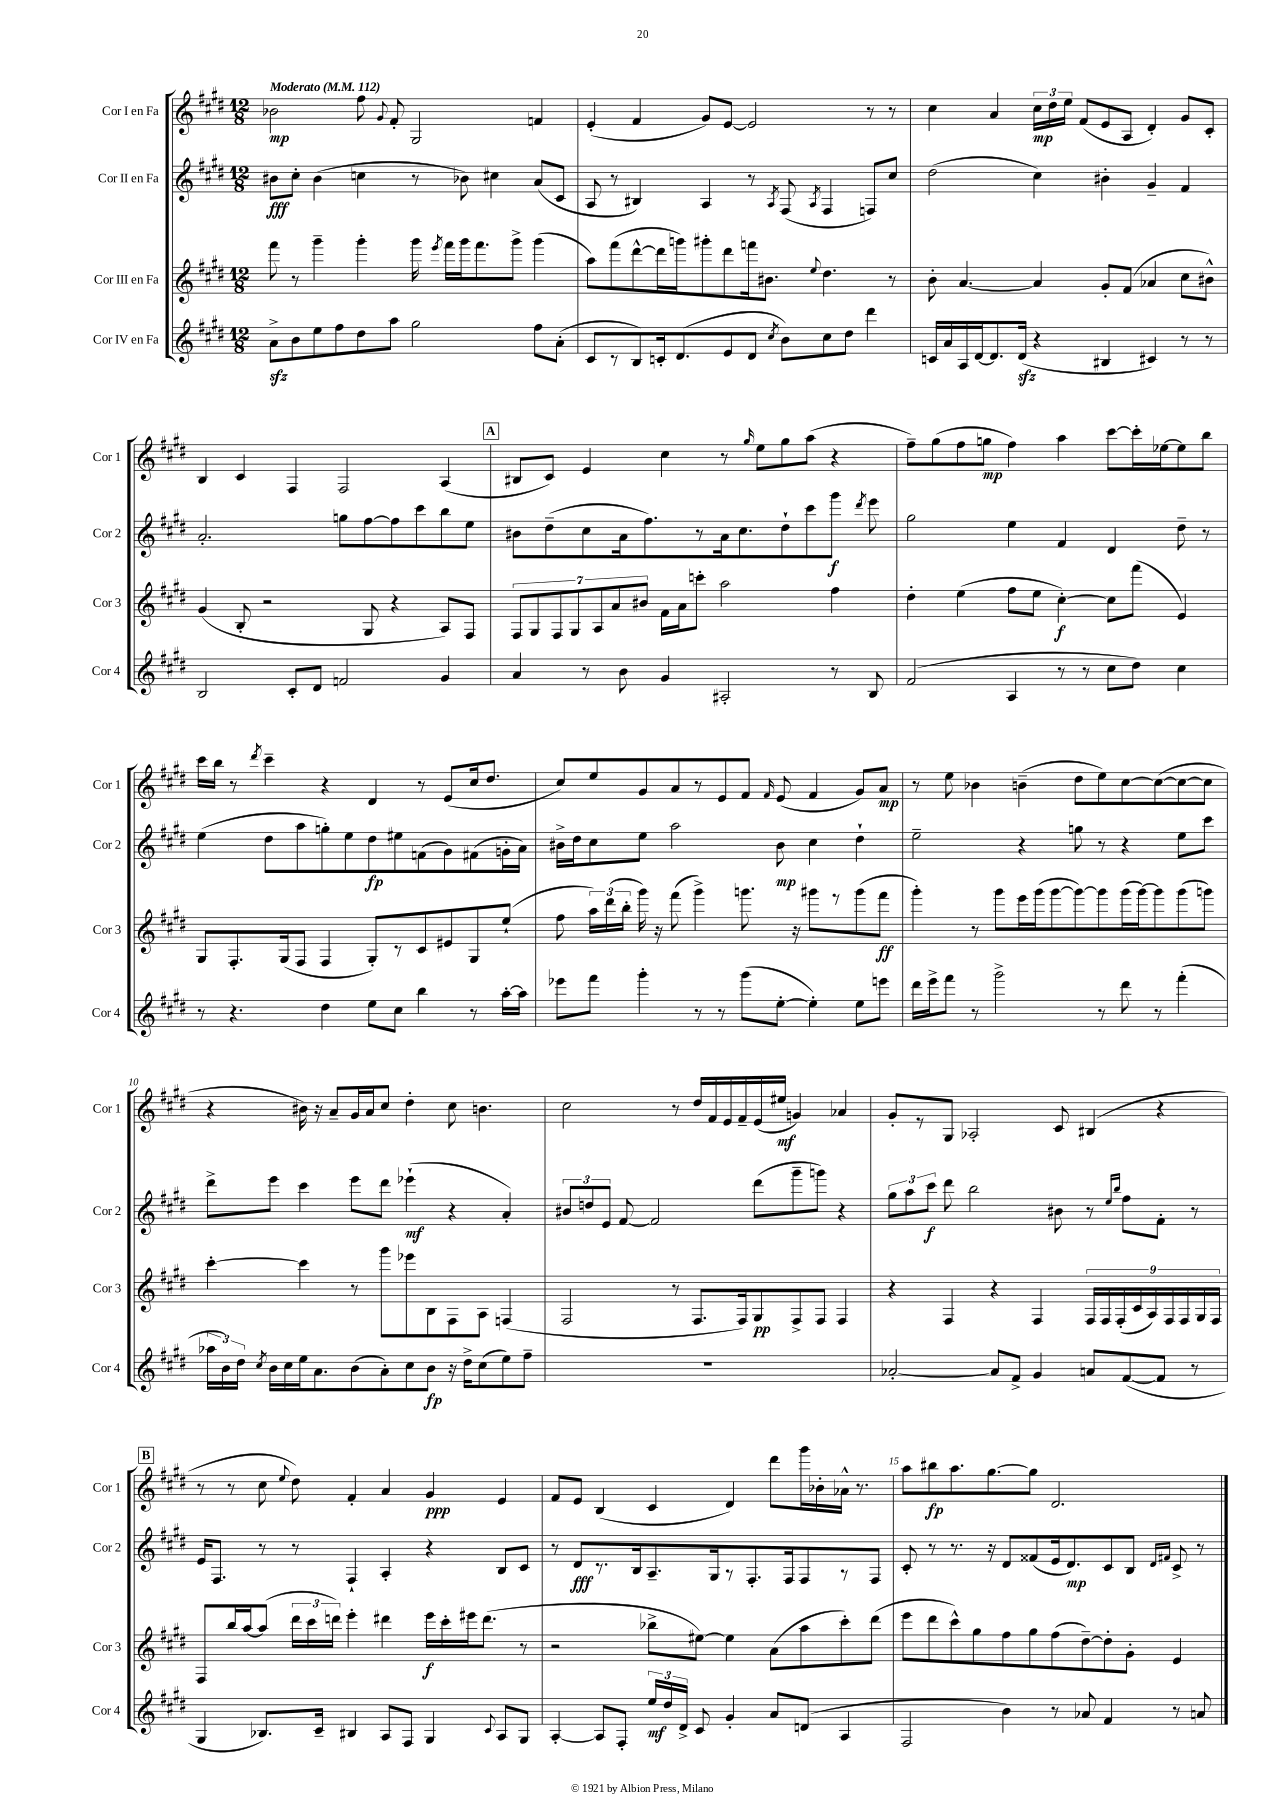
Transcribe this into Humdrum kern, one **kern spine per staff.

**kern	**kern	**kern	**kern
*staff4	*staff3	*staff2	*staff1
*clefG2	*clefG2	*clefG2	*clefG2
*k[f#c#g#d#]	*k[f#c#g#d#]	*k[f#c#g#d#]	*k[f#c#g#d#]
*M12/8	*M12/8	*M12/8	*M12/8
*MM112	*MM112	*MM112	*MM112
8a^\L	8fff#\	8b#\L	2b-\
8b\	8r	8cc#'\J	.
8ee\	4ggg#~\	(4b#\	.
8ff#\	.	.	.
8dd#\	4ggg#'\	4cc\	8ff#\
.	.	.	8qqg#/
8aa\J	.	.	8f#'/
2gg#\	16ggg#\	8r	2G#/
.	8qeee/	.	.
.	16fff#\LL	.	.
.	16ggg#\J	8b-\)	.
.	8.fff#\	.	.
.	.	4cc#\	.
.	8ggg#^\J	.	.
8ff#\L	(4ggg#\	(8a/L	4f/
(8a'\J	.	8c#/J	.
=	=	=	=
8c#/L	8aa\L)	8A/	(4e'/
8r	(8fff#\	8r	.
8B/)	[8ddd#^^\	4B#/)	4f#/
16c'/k	16ddd#\]L	.	.
(8.d#/	16ggg\J)	.	.
.	8ggg#'\	4A/	8g#/L)
8e/	8ddd#\	.	[8e/J
8d#/J	16fff\k	8r	2e/]
.	8.b#\J	.	.
8qcc#/	.	8qA/	.
8b\L)	.	(8F#/	.
.	8qqee/	8qA/	.
8cc#\	4.dd#\	4F#/	.
8dd#\J	.	.	.
4ddd#\	.	8F/L)	8r
.	8r	8cc#/J	8r
=	=	=	=
16c/LL	8b'\	(2dd#\	4cc#\
16a/	.	.	.
16A/	[4.a/	.	.
[16d#/J	.	.	.
8.d#/]	.	.	4a/
(16d#/Jk	.	.	.
4r	4a/]	4cc#\)	24cc#\LL
.	.	.	24dd#\
.	.	.	24ee\JJ
.	.	.	(8f#/L
4B#/	8g#'/L	4b#'\	8e/
.	(8f#/J	.	8A/J
4c#/)	4a-/	4g#~/	4d#'/)
8r	8cc#\L	4f#/	8g#/L
8r	8b#^^\J)	.	8c#'/J
=	=	=	=
2B/	(4g#/	2.a'/	4B/
.	8B'/	.	4c#/
.	2r	.	.
8c#'/L	.	.	4F#/
8d#/J	.	.	.
2f/	.	8gg\L	2F#/
.	8G#/	[8ff#\	.
.	4r	8ff#\]	.
.	.	8ccc#\	.
4g#/	8A/L)	8bb\	(4A/
.	8F#/J	8ee\J	.
=	=	=	=
4a/	14F#/L	8b#\L	8B#/L
.	14G#/	.	.
.	.	(8dd#~\	8c#/J)
.	14F#/	.	.
.	14G#/	.	.
8r	.	8cc#\	4e/
.	14A/	.	.
.	14a/	.	.
8b\	.	16a\k	.
.	14b#/J	.	.
.	.	8.ff#\)	.
4g#/	16f#\LL	.	4cc#\
.	16a\J	.	.
.	8ccc'\J	8r	.
2A#'/	2aa\	16a\k	8r
.	.	8.cc#\	.
.	.	.	16qqgg#/
.	.	.	8ee\L
.	.	8dd#`\	8gg#\
.	.	8ccc#\	(8aa\J
8r	4ff#\	8ggg#\J	4r
.	.	8qddd#/	.
8B/	.	8eee\	.
=	=	=	=
(2f#/	4dd#'\	2gg#\	8ff#~\L)
.	.	.	(8gg#\
.	(4ee\	.	8ff#\
.	.	.	8gg\J
4A/	8ff#\L	4ee\	4ff#\)
.	8ee\J	.	.
8r	[4cc#'\)	4f#/	4aa\
8r	.	.	.
8cc#\L	8cc#\]L	4d#/	[8ccc#\L
8dd#\J)	(8fff#\J	.	16ccc#'\]L
.	.	.	[16ee-\J
4cc#\	4e/)	8dd#~\	8ee-\]
.	.	8r	8bb\J
=	=	=	=
8r	8G#/L	(4ee\	16ccc#\LL
.	.	.	16bb\JJ
4.r	8.F#'/	.	8r
.	.	.	8qddd#/
.	.	8dd#\L	4ccc#~\
.	(16G#/k	.	.
.	8F#/J	8aa\	.
4dd#\	4F#/	8gg'\)	4r
.	.	8ee\	.
8ee\L	8G#'/L)	8dd#\	4d#/
8cc#\J	8r	8ee#\	.
4bb\	8c#/	(8f\	8r
.	8e#/	8g#\)	(8e/L
8r	8G#/	(8f#\	16cc#/k
.	.	.	8.dd#/J
[16aa'\LL	(8ee`/J	16g'\L	.
16aa\]JJ	.	16a\JJ)	.
=	=	=	=
8eee-\L	8ff#\	16b#^\LL	8cc#/L)
.	.	16dd#\J	.
8fff#\J	24aa\LL)	8cc#\	8ee/
.	(24ddd#\	.	.
.	24bb'\JJ	.	.
4ggg#'\	16ggg#\)	8ee\J	8g#/
.	16r	.	.
.	(8fff#\	2aa\	8a/
8r	4ggg#^\)	.	8r
8r	.	.	8e/
(8ggg#\L	8.ggg\	.	8f#/J
.	.	.	16qqf#/
[8ee'\J	.	8b#\	(8e/
.	16r	.	.
4ee'\])	8ggg#\L	4cc#\	4f#/
.	8r	.	.
8ee\L	(8ggg#\	4dd#`\	8g#/L)
8eee\J	8fff#\J	.	8a/J
=	=	=	=
16ddd#\LL	4ggg#'\)	2ee~\	8r
16eee^\J	.	.	.
8fff#\J	.	.	8ee\
8r	8r	.	4b-\
2ggg#^\	8ggg#\L	.	.
.	16eee\L	4r	(4b~\
.	(16ggg#\J	.	.
.	[8ggg#\	.	.
.	8ggg#\_)	8gg\	8dd#\L
8r	8ggg#\]	8r	8ee\)
8ddd#\	(16ggg#\L	4r	[8cc#\
.	[16ggg#\J)	.	.
8r	8ggg#\]	.	(8cc#\_
(4fff#'\	(8ggg#\	8ee\L	8cc#\_
.	8ggg\J)	8ccc#\J	8cc#\]J
=	=	=	=
24aa-\LL	[4ccc#'\	8ddd#^\L	4r
24b\)	.	.	.
24dd#\JJ	.	.	.
8qcc#/	.	.	.
16b\LL	.	8eee\J	.
16cc#\	.	.	.
16ee\J	4ccc#\]	4ccc#\	16b#\)
8.a\	.	.	16r
.	.	.	8a~/L
(8b\	8r	8eee\L	16g#/L
.	.	.	16a/J
8a'\)	8ggg#\L	8ddd#\J	8cc#/J
8cc#\	8eee-\	(4eee-`\	4dd#'\
8b\J	8B\	.	.
16r	8F#\	4r	8cc#\
16dd#^\LK	.	.	.
(8cc#\	8A\J	.	4.b\
8ee\)	(4F/	4a'/)	.
8ff#~\J	.	.	.
=	=	=	=
1.r	2F#/	12b#/L	2cc#\
.	.	12dd/	.
.	.	12e/J	.
.	.	[8f#/	.
.	.	2f#/]	.
.	8r	.	8r
.	8.F#/L	.	16dd#/LL
.	.	.	16f#/
.	.	.	16e/
.	16F#/k)	.	16f#~/
.	8G#/	(8ddd#\L	(16e/
.	.	.	16ee#/JJ
.	8F#^/	8ggg#~\	4g/)
.	8F#/J	8ggg\J)	.
.	4F#/	4r	4a-/
=	=	=	=
[2a-'/	4r	12gg#\L	8g#'/L
.	.	12aa\	.
.	.	.	8r
.	.	12ccc#\J	.
.	4F#/	8ddd#\	8G#/J
.	.	2bb\	2A-'/
8a-/]L	4r	.	.
8f#^/J	.	.	.
4g#/	4F#/	.	.
.	.	8b#\	8c#/
8a/L	18F#/LL	8r	(4B#/
.	18F#/	.	.
.	(18F#'/	.	.
.	.	16qqee/LL	.
.	.	16qqbb/JJ	.
([8f#/	.	8ff#\L	.
.	18c#/	.	.
.	18A/)	.	.
8f#/]J	.	8f#'\J	4r
.	18F#/	.	.
.	18F#/	.	.
8r	.	8r	.
.	18G#/	.	.
.	18F#/JJ	.	.
=	=	=	=
4G#/	8F#/L	16e/LK	8r
.	.	8.F#/J	.
.	16bb/L	.	8r
.	[16aa/J	.	.
8.B-/L)	(8aa/]J	8r	8cc#\
.	.	.	8qqee/
.	24ddd#\LL	8r	8dd#\)
.	24ccc#\	.	.
16c#~/Jk	.	.	.
.	24ddd\JJ)	.	.
4B#/	4eee'\	4F#`/	4f#'/
8A/L	4ddd#\	4A'/	4a/
8F#/J	.	.	.
4G#/	16eee\LL	4r	4g#/
.	16ccc#'\	.	.
.	16eee#\J	.	.
.	(8.ddd#\J	.	.
8qqc#/	.	.	.
8A/L	.	8B/L	4e/
8G#/J	8r	8c#/J	.
=	=	=	=
[4A'/	2r	8r	8f#/L
.	.	8d#/L	8e/J
8A/]L	.	8.r	(4B/
8F#'/J	.	.	.
.	.	16B/k	.
24ee/LL	8bb-^\L	8.A~/	4c#/
24dd#/	.	.	.
24d#^/JJ	.	.	.
8c#/	[8ee#\J)	.	.
.	.	16G#/k	.
4g#'/	4ee#\]	8r	4d#/)
.	.	8.F#'/	.
8a/L	(8a\L	.	8ddd#\L
.	.	16F#/k	.
(8d/J	8aa\	8F#/	16ggg#\L
.	.	.	16b-'\
4A/	8ccc#'\)	8r	16a-^^\JJ
.	.	.	8.r
.	(8ddd#\J	8F#/J	.
=	=	=	=
2F#/	8eee\L	8c#'/	8aa\L
.	8ddd#\	8r	8bb#\
.	8ccc#^^\)	8.r	8.aa\
.	8gg#\	.	.
.	.	16r	[8.gg#\
4b\)	8ff#\	8d#/L	.
.	8gg#\	(8f##/	8gg#\]J
8r	(8ff#\	16e/k	2.d#/
.	.	8.d#/)	.
8a-/	[8dd#~\)	.	.
4f#/	8dd#'\]	8c#/	.
.	8g#'\J	8B/J	.
.	.	16qqd#/LL	.
.	.	16qqf#/JJ	.
8r	4e/	8c#^/	.
8a/	.	8r	.
==	==	==	==
*-	*-	*-	*-
